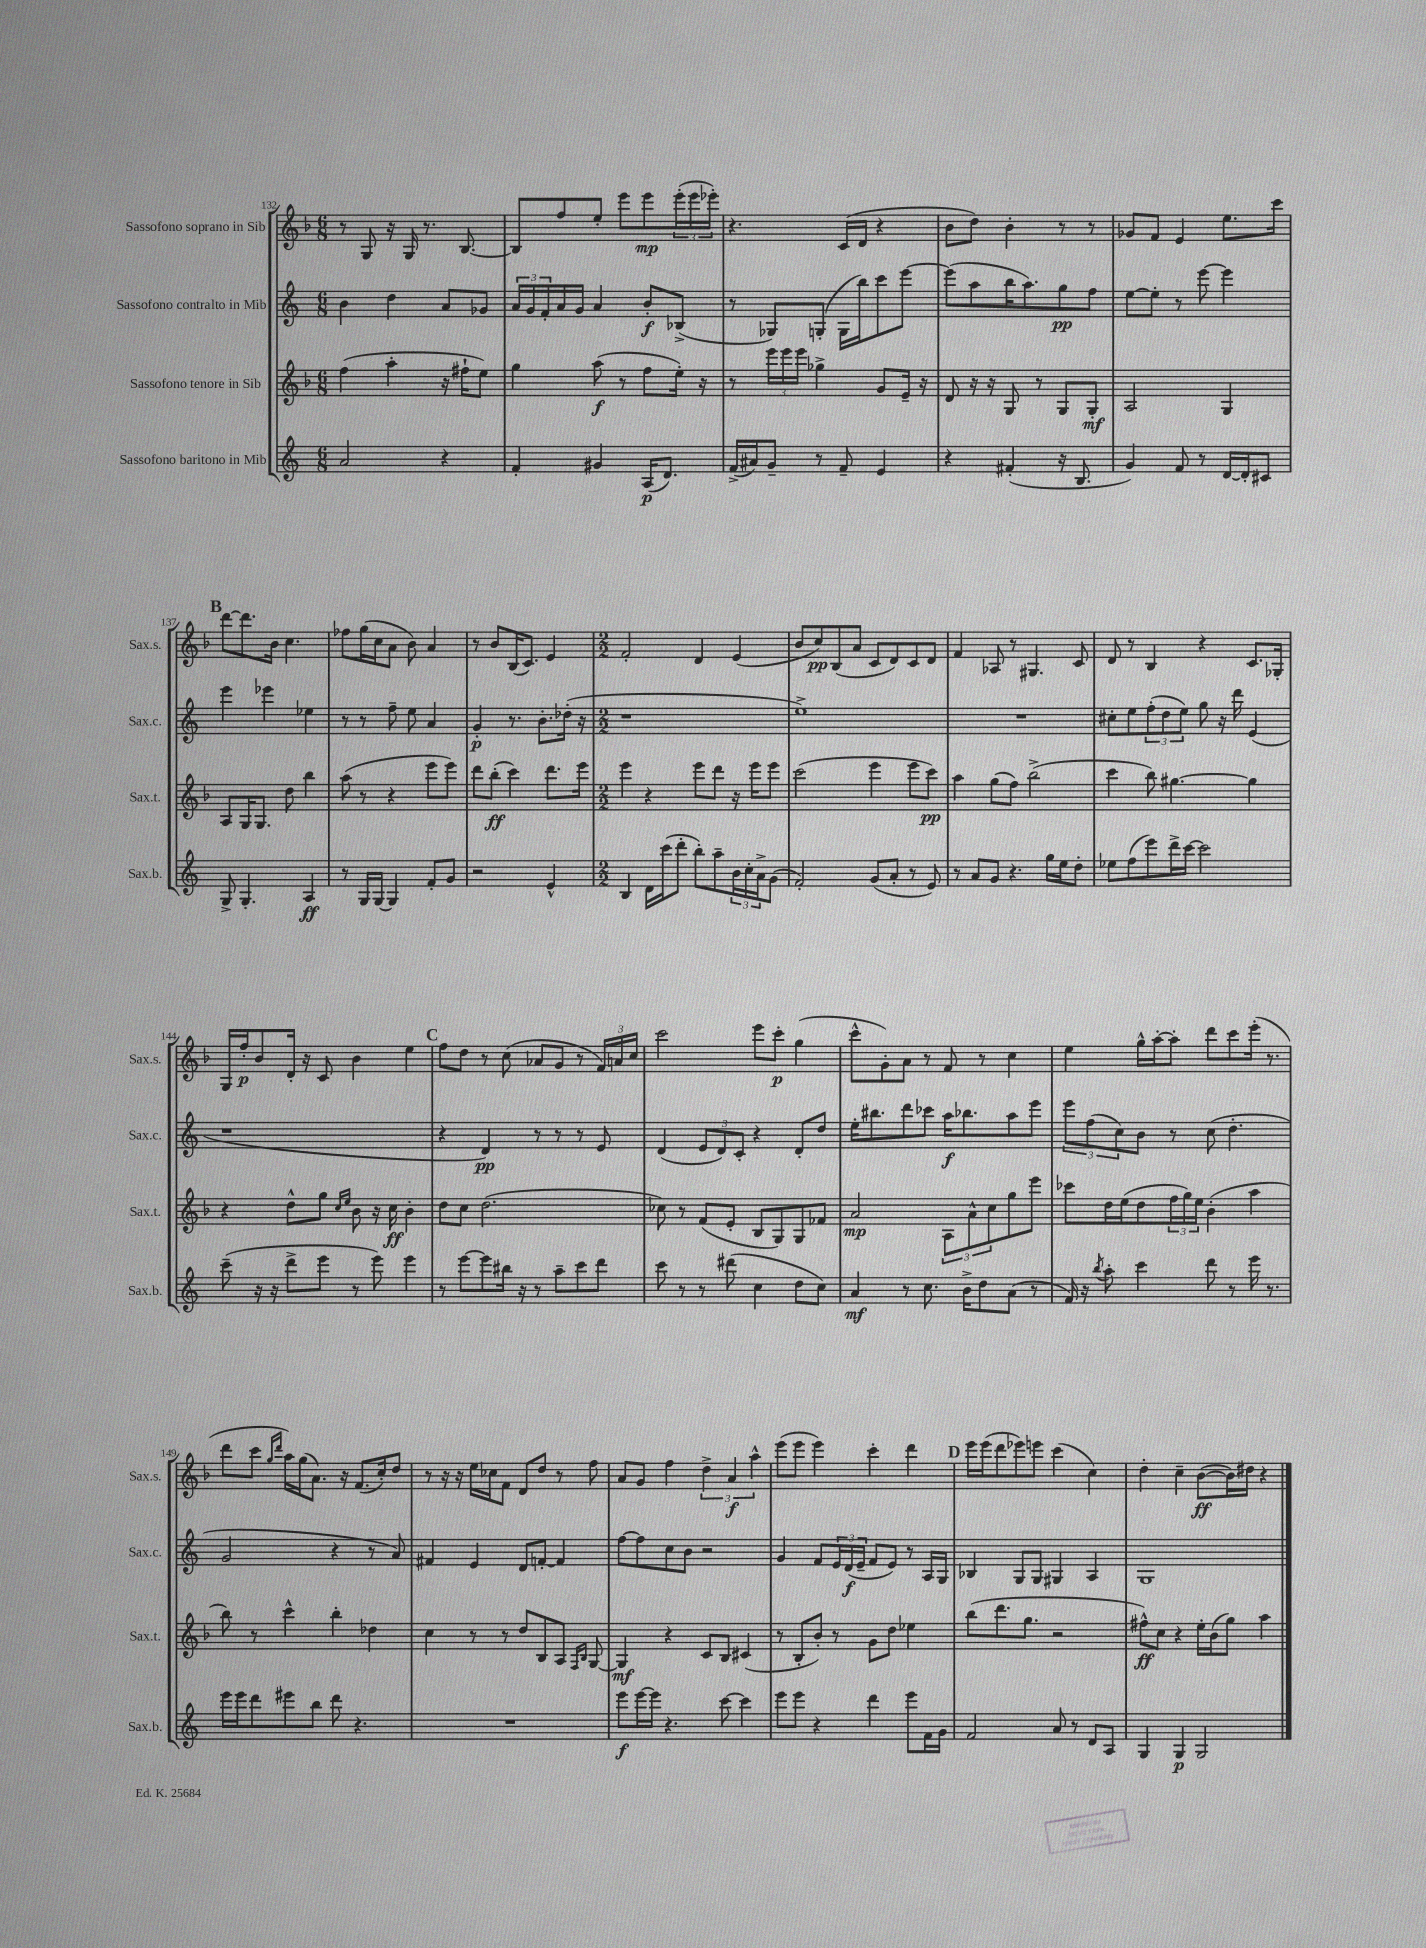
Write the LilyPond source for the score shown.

<<
\new StaffGroup <<
\new Staff = "s0" \with { instrumentName = "Sassofono soprano in Sib" shortInstrumentName = "Sax.s." } {
    \clef treble \key f \major \numericTimeSignature \time 6/8
    r8 g8 r16 g16 r8. bes8.~ |
    bes8 f''8 e''8-. e'''8 e'''8\mp \tuplet 3/2 { e'''16-.( e'''16 ees'''16-.) } |
    r4. c'16( d'16 r4 |
    bes'8 d''8) bes'4-. r8 r8 |
    ges'8 f'8 e'4 e''8. c'''16 |
    \mark \markup { \bold "B" } d'''8~ d'''8. bes'16 c''4. |
    fes''8 g''16( c''16 a'8 bes'8) a'4 |
    r8 bes'8 bes16( c'8.) e'4 |
    \numericTimeSignature \time 2/2 f'2-. d'4 e'4( |
    bes'8 c''8\pp) bes8( a'8 c'8 d'8) c'8 d'8 |
    f'4 aes8 r8 gis4. c'8 |
    d'8 r8 bes4 r4 c'8. ges16-. |
    g16 f''16-.\p bes'8 d'16-. r16 c'8 bes'4 e''4 |
    \mark \markup { \bold "C" } f''8 d''8 r8 c''8( aes'8 g'8 r8 \tuplet 3/2 { f'16) a'16 c''16 } |
    c'''2 e'''8 c'''8-.\p g''4( |
    c'''8-^ g'8-.) a'8 r8 f'8 r8 c''4 |
    e''4 g''16-^ a''16~-. a''8-. d'''8 c'''8 e'''16-.( r8. |
    d'''8 c'''8 \grace { g''16 d'''16 } a''16) g''16( a'8.) r16 f'8.( c''16-.) d''8 |
    r8 r16 r16 e''16 ces''16 f'8 d'8 d''8 r8 f''8 |
    a'8 g'8 f''4 \tuplet 3/2 { d''4-> a'4\f a''4-^ } |
    e'''8( e'''8 e'''4) c'''4-. d'''4 |
    \mark \markup { \bold "D" } e'''16 e'''16( d'''8 ees'''8) e'''8 c'''4( c''4) |
    d''4-. c''4-- bes'8~\ff( bes'16) dis''16 r4 \bar "|." |
}
\new Staff = "s1" \with { instrumentName = "Sassofono contralto in Mib" shortInstrumentName = "Sax.c." } {
    \clef treble \key c \major \numericTimeSignature \time 6/8
    b'4 d''4 a'8 ges'8 |
    \tuplet 3/2 { a'16 g'16 f'16-. } a'16 g'16 a'4 b'8-.\f bes8->( |
    r8 ges8) g8-.( g16 b''16) c'''8 e'''8~ |
    e'''8( a''8 b''16 a''8.) g''8\pp f''8 |
    e''8~ e''8-. r8 e'''8~ e'''4 |
    \mark \markup { \bold "B" } e'''4 ees'''4 ees''4 |
    r8 r8 f''8-- e''8 a'4 |
    g'4-.\p r8. b'8.-. des''16-.( r16 |
    \numericTimeSignature \time 2/2 r1 |
    e''1->) |
    R1 |
    cis''8-. e''8 \tuplet 3/2 { f''8-.( d''8 e''8) } g''8 r16 d'''16 e'4( |
    r1 |
    \mark \markup { \bold "C" } r4 d'4\pp) r8 r8 r8 e'8 |
    d'4( \tuplet 3/2 { e'8 d'8) c'8-. } r4 d'8-. d''8 |
    e''16-. bis''8. d'''8 ces'''8 a''16\f bes''8. a''8 e'''8 |
    \tuplet 3/2 { e'''8 f''8( c''8) } b'8 r8 c''8( d''4.-. |
    g'2 r4 r8 a'8) |
    fis'4 e'4 d'8 f'8~-. f'4 |
    f''8~ f''8 c''8 b'8 r2 |
    g'4 f'8 \tuplet 3/2 { e'16 d'16\f( e'16-- } f'8 e'8) r8 a16 g16 |
    \mark \markup { \bold "D" } bes4 g8 g8 gis4 a4 |
    g1 \bar "|." |
}
\new Staff = "s2" \with { instrumentName = "Sassofono tenore in Sib" shortInstrumentName = "Sax.t." } {
    \clef treble \key f \major \numericTimeSignature \time 6/8
    f''4( a''4-. r16 fis''16-! e''8) |
    g''4 a''8\f( r8 f''8 e''16-.) r16 |
    r8 \tuplet 3/2 { e'''16 e'''16 e'''16 } ges''4-> g'8 e'16-- r16 |
    d'8 r16 r16 g8 r8 g8 g8-.\mf |
    a2 g4 |
    \mark \markup { \bold "B" } a8 g16 g8. d''8 bes''4 |
    a''8( r8 r4 e'''8 e'''8) |
    d'''8 bes''8-.\ff( c'''4) d'''8. e'''16 |
    \numericTimeSignature \time 2/2 e'''4 r4 e'''8 d'''8 r16 e'''16 e'''8 |
    c'''2( e'''4 e'''8 c'''8\pp) |
    a''4 g''8( f''8) bes''2->( |
    c'''4 bes''8) gis''4.~ gis''4 |
    r4 d''8-^ g''8 \grace { c''16 e''16 } bes'8 r16 c''16\ff bes'4-. |
    \mark \markup { \bold "C" } d''8 c''8 d''2.( |
    ces''8) r8 f'8( e'8-. bes8 g8) g8 fes'8 |
    a'2\mp \tuplet 3/2 { a8 a'8-^ c''8 } g''8 e'''8 |
    ces'''8 d''16 e''16( d''8 \tuplet 3/2 { f''16 g''16) e''16 } bes'4-.( a''4 |
    bes''8) r8 c'''4-^ bes''4-. des''4 |
    c''4 r8 r8 d''8 bes8 a8 \grace { f16 bes16 } g8~ |
    g4\mf r4 c'8 bes8 cis'4( |
    r8 bes8-. bes'8-.) r8 g'8 d''8 ees''4 |
    \mark \markup { \bold "D" } bes''8( d'''8. g''8. r2 |
    fis''8-^\ff) c''8 r4 e''16-. bes'16( g''8) a''4 \bar "|." |
}
\new Staff = "s3" \with { instrumentName = "Sassofono baritono in Mib" shortInstrumentName = "Sax.b." } {
    \clef treble \key c \major \numericTimeSignature \time 6/8
    a'2 r4 |
    f'4-. gis'4 a16\p( d'8.) |
    f'16->( ais'16) g'8-- r8 f'8-- e'4 |
    r4 fis'4-.( r16 b8. |
    g'4) f'8 r8 d'16~ d'16-. cis'8 |
    \mark \markup { \bold "B" } g8-> g4.-. a4\ff |
    r8 g16 g16~ g4 f'8-. g'8 |
    r2 e'4-^ |
    \numericTimeSignature \time 2/2 b4 d'16 c'''16( d'''8-. b''8-.) a''8-- \tuplet 3/2 { b'16 c''16-. a'16-> } g'8( |
    f'2-.) g'8( a'8-. r8 e'8) |
    r8 a'8 g'8 r4. g''16 e''16 d''8-. |
    ees''8 f''8( e'''8) d'''16-> c'''16~ c'''2 |
    c'''8--( r16 r16 d'''8-> e'''8 r8 e'''8) e'''4 |
    \mark \markup { \bold "C" } r8 e'''8~ e'''8 bis''16 r16 r8 a''8-- c'''8 d'''8 |
    c'''8 r8 r8 dis'''8( c''4 d''8 c''8) |
    a'4\mf r8 c''8. b'16-> d''8 a'8( r8 |
    f'16) r16 \acciaccatura { b''8 } a''8-. c'''4 d'''8 r8 e'''16 r8. |
    e'''16 e'''16 d'''8 eis'''8 b''8 d'''8 r4. |
    R1 |
    e'''8\f e'''16~ e'''16 r4. c'''8~ c'''4 |
    e'''8 e'''8 r4 d'''4 e'''8 f'16 g'16 |
    \mark \markup { \bold "D" } f'2 a'8 r8 d'8 a8 |
    g4 g4\p g2 \bar "|." |
}
>>
>>
\layout { \context { \Score currentBarNumber = #132 } }
